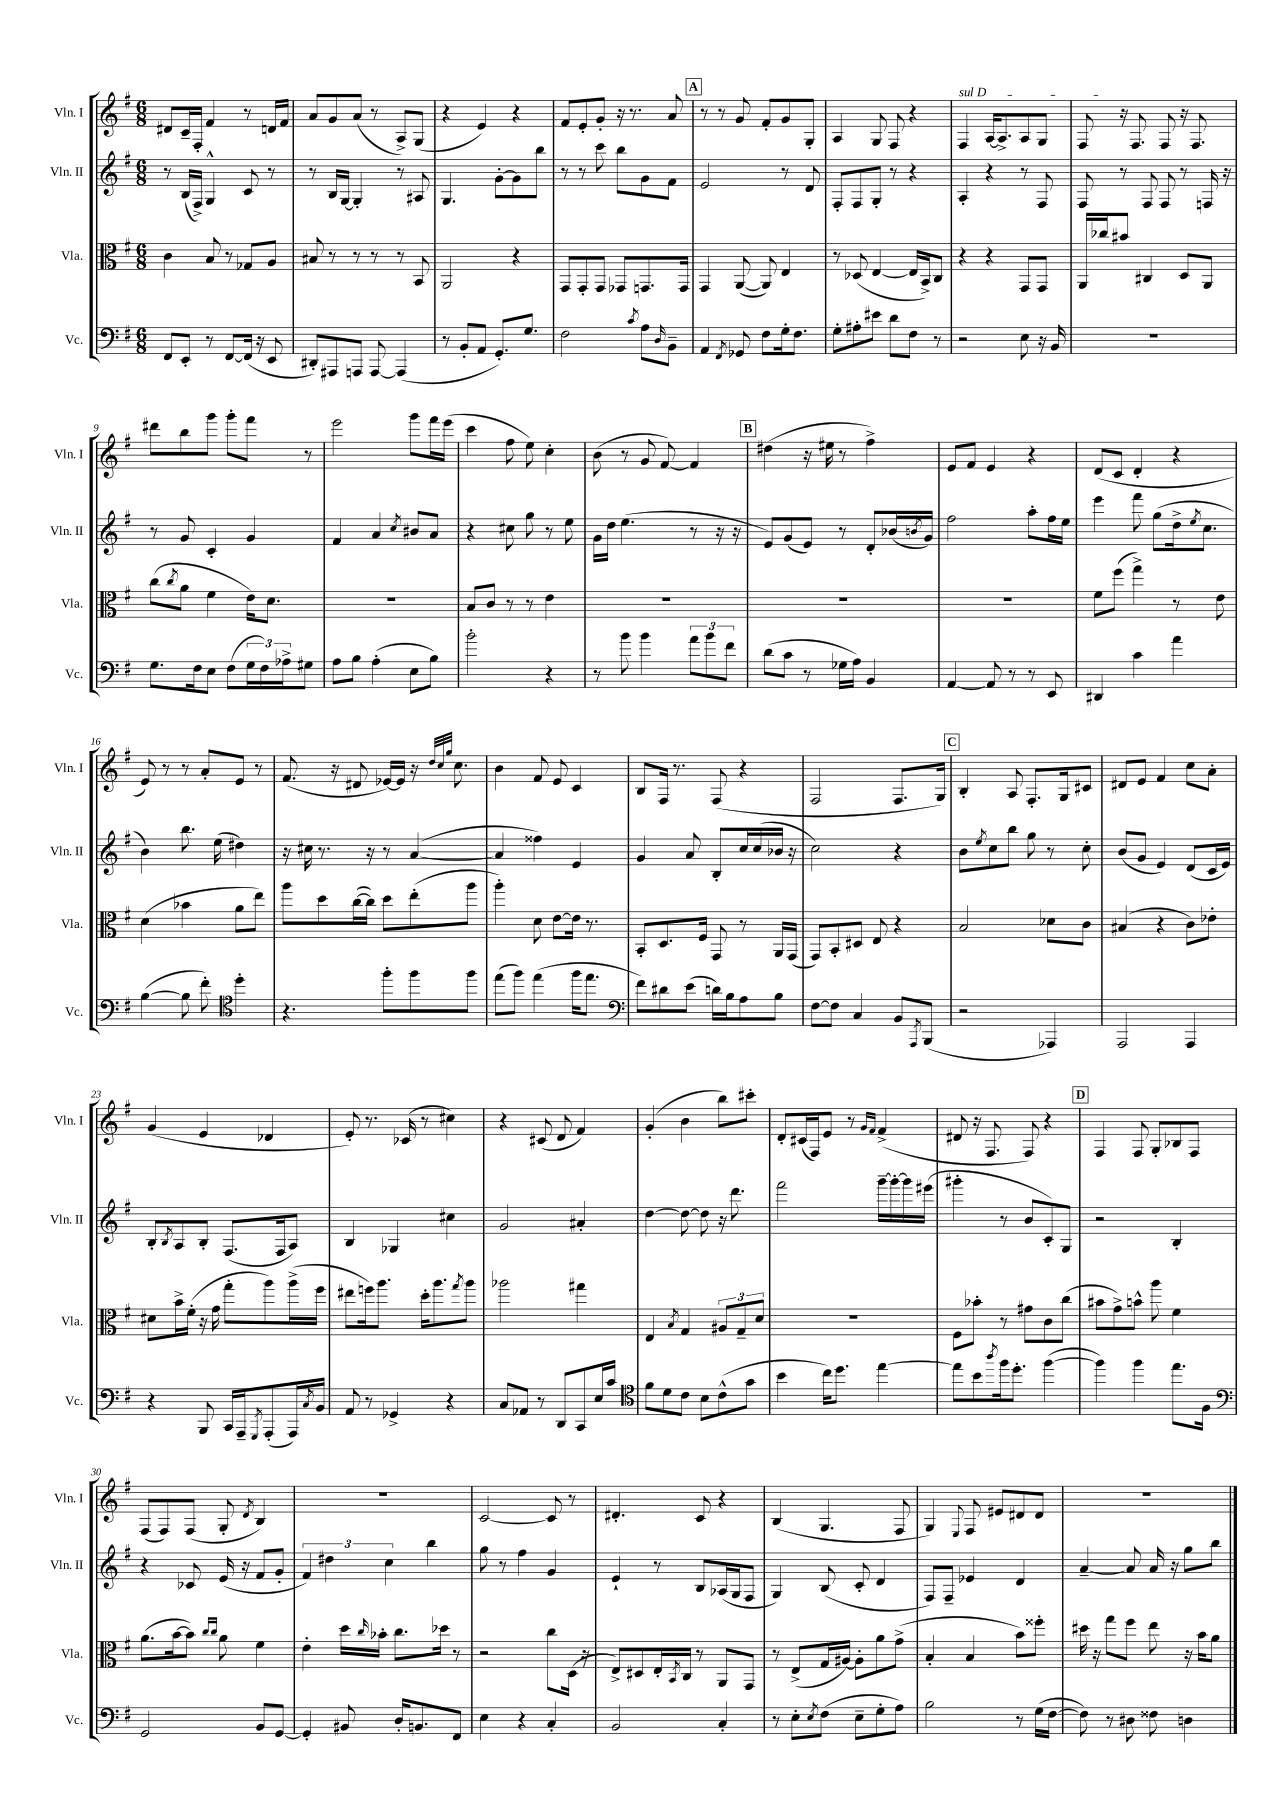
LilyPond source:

<<
\new StaffGroup <<
\new Staff = "s0" \with { instrumentName = "Vln. I" shortInstrumentName = "Vln. I" } {
    \clef treble \key g \major \numericTimeSignature \time 6/8
    dis'8 c'16-- fis16-. fis'4 r8 d'16 fis'16 |
    a'8 g'8 a'8( r8 a8->) g8( |
    r4 e'4) r4 |
    fis'8 e'8-. g'8-. r16 r8. a'8 |
    \mark \markup { \box "A" } r8 r8 g'8 fis'8-. g'8 g8-. |
    a4 g8 fis8 r4 |
    \once \override TextSpanner.bound-details.left.text = \markup { \italic "sul D" } fis4\startTextSpan a16~ a8.-> a8 g8 |
    fis8\stopTextSpan r16 fis8. fis8 r16 fis8. |
    dis'''8 b''8 g'''8 g'''8-. fis'''8 r8 |
    e'''2 g'''8 fis'''16 e'''16( |
    c'''4 fis''8 e''8) c''4-. |
    b'8( r8 g'8 fis'8~) fis'4 |
    \mark \markup { \box "B" } dis''4( r16 eis''16 r8 fis''4->) |
    e'8 fis'8 e'4 r4 |
    d'8( c'8 d'4-. r4 |
    e'8) r8 r8 a'8-. e'8 r8 |
    fis'8.( r16 dis'8 ees'16~) ees'16 r16 \grace { d''32 c''32 g''32 } c''8. |
    b'4 fis'8 e'8 c'4 |
    b8 fis16 r8. fis8( r4 |
    fis2 fis8. g16) |
    \mark \markup { \box "C" } b4-. a8 fis8.-. g16 cis'8 |
    dis'8 e'8 fis'4 c''8 a'8-. |
    g'4( e'4 des'4 |
    e'8-.) r8. ces'16( r8 cis''4) |
    r4 cis'8( d'8 fis'4) |
    g'4-.( b'4 b''8) cis'''8-. |
    d'8-. cis'16( fis16) e'8 r8 \grace { g'16 fis'16 } fis'4->( |
    dis'8 r16 fis8. fis8) r4 |
    \mark \markup { \box "D" } fis4 fis8 g8-. bes8 fis8 |
    fis8( fis8) fis8( g8-. \acciaccatura { d'8 } b4) |
    R2. |
    c'2~ c'8 r8 |
    dis'4.-. c'8 r4 |
    b4( g4. fis8 |
    g4) \appoggiatura { e8 } fis8 eis'8 dis'8 dis'8 |
    R2. \bar "|." |
}
\new Staff = "s1" \with { instrumentName = "Vln. II" shortInstrumentName = "Vln. II" } {
    \clef treble \key g \major \numericTimeSignature \time 6/8
    r8 b16( fis16->) g4-^ c'8 r8 |
    r8 b16 g16~ g4-. r8 ais8 |
    g4. g'8~-. g'8 b''8 |
    r8 r8 c'''8 b''8 g'8 fis'8 |
    \mark \markup { \box "A" } e'2 r8 d'8 |
    fis8-. fis8 g8-. r8 r4 |
    a4-. r4 r8 fis8 |
    fis8 r8 fis8 fis8 r8 f16 r16 |
    r8 g'8 c'4-. g'4 |
    fis'4 a'4 \acciaccatura { c''8 } bis'8 a'8 |
    r4 cis''8 g''8 r8 e''8 |
    g'16 d''16 e''4.( r8 r16 r16 |
    \mark \markup { \box "B" } e'8) g'8( e'8) r8 d'8-. bes'16( \acciaccatura { b'8 } g'16) |
    fis''2 a''8-. fis''16 e''16 |
    e'''4 fis'''8 g''8( d''16-> \acciaccatura { e''8 } c''8. |
    b'4) b''8. e''16( dis''4) |
    r16 cis''16 r8. r16 r8 a'4~( |
    a'4 fisis''4) e'4 |
    g'4 a'8 b8-. c''16 c''16( bes'16 r16 |
    c''2) r4 |
    \mark \markup { \box "C" } b'8 \acciaccatura { e''8 } c''8 b''8 g''8 r8 c''8-. |
    b'8( g'8 e'4) d'8( c'16 e'16) |
    b8-. \acciaccatura { b8 } a8 b8-. fis8.( fis16 a8) |
    b4 ges4 cis''4 |
    g'2 ais'4-. |
    d''4~ d''8~ d''8 r16 d'''8. |
    fis'''2 g'''16~-- g'''16~-. g'''16 eis'''16( |
    gis'''4-. r8 b'8 c'8-.) g8 |
    \mark \markup { \box "D" } r2 b4-. |
    r4 ces'8 e'16( r16 fis'8 g'8-. |
    \tuplet 3/2 { fis'4) dis''4 c''4 } b''4 |
    g''8 r8 fis''4 g'4 |
    e'4-! r8 b8 aes16( g16 fis8 |
    g4) b8( c'8-. d'4 |
    fis8) fis8-- ees'4 d'4 |
    a'4~-- a'8 a'16 r16 g''8 b''8 \bar "|." |
}
\new Staff = "s2" \with { instrumentName = "Vla." shortInstrumentName = "Vla." } {
    \clef alto \key g \major \numericTimeSignature \time 6/8
    c'4 b8 r8 ges8 a8 |
    bis8 r8 r8 r8 r8 b,8 |
    a,2 r4 |
    g,8 g,8-. g,8 ges,8 g,8. g,16 |
    \mark \markup { \box "A" } g,4 a,8~( a,8) e4 |
    r8 des8( e4~ e16 b,16->) c8 |
    r4 r4 g,8 g,8 |
    a,16 ces''16 bis'8 cis4 d8 a,8 |
    c''8( \acciaccatura { c''8 } a'8 fis'4 e'16) d'8. |
    R2. |
    b8 c'8 r8 r8 e'4 |
    R2. |
    \mark \markup { \box "B" } R2. |
    R2. |
    fis'8 fis''8( g''4->) r8 e'8 |
    d'4( bes'4 a'8 e''8) |
    a''8 d''8 c''16~( c''16) d''8 e''8-.( a''8 |
    a''4-.) d'8 e'8~ e'16 r8. |
    b,8-. d8. fis16 g,8 r8 a,16 g,16( |
    g,8) b,8-. dis8 e8 r4 |
    \mark \markup { \box "C" } b2 des'8 c'8 |
    bis4( r4 c'8) ees'8-. |
    dis'8 b'16-> fis'16-.( r16 g'16 g''8-. a''8) a''16->( fis''16 |
    eis''8 f''16) a''8. d''16-. a''8. \acciaccatura { g''8 } a''8 |
    aes''2 gis''4 |
    e4 \acciaccatura { b8 } g4 \tuplet 3/2 { ais8 g8-- d'8 } |
    R2. |
    fis8 bes'8-. r8 gis'8 c'8 c''8( |
    \mark \markup { \box "D" } bis'8 g'8->) b'8-^ a''8 fis'4 |
    a'8.( b'16~ b'8) \grace { c''16 c''16 } a'8 fis'4 |
    e'4-. d''16 \grace { c''16 } bes'16-. c''8. des''16 r8 |
    r2 c''8 d16( r16 |
    e8->) dis8 e16-. \acciaccatura { b,8 } c16 r8 a,8 g,8 |
    r8 e8->( g16 ais16~) ais8-. a'8 g'8->( |
    b4-. b4 b'8) fisis''8-. |
    dis''16 r16 g''8 fis''8 e''8 r16 b'16 a'8 \bar "|." |
}
\new Staff = "s3" \with { instrumentName = "Vc." shortInstrumentName = "Vc." } {
    \clef bass \key g \major \numericTimeSignature \time 6/8
    fis,8 e,8-. r8 fis,8~ fis,16( r16 e,8 |
    dis,8-.) ais,,8 a,,8 a,,8~ a,,4( |
    r8 b,8-. a,8 g,8.-.) g8. |
    fis2 \acciaccatura { c'8 } a8 \grace { d16 } b,8-- |
    \mark \markup { \box "A" } a,4 \acciaccatura { fis,8 } ges,8 fis8 g16-. fis8. |
    g8-. ais8-. eis'8 d'8 fis8 r8 |
    r2 e8 r16 b,16 |
    R2. |
    g8. fis16 e8 fis8( \tuplet 3/2 { g16 fis16) aes16-> } gis8 |
    a8 b8 a4-.( e8 b8) |
    b'2-. r4 |
    r8 b'8 b'4 \tuplet 3/2 { a'8 b'8 fis'8 } |
    \mark \markup { \box "B" } d'8( c'8 r8 ges16 a16) b,4 |
    a,4~ a,8 r8 r8 e,8 |
    dis,4 c'4 a'4 |
    b4~( b8 fis'8-.) \clef tenor d''4-. |
    r4. fis''8-. fis''8 fis''8 |
    e''8( fis''8) e''4( fis''16 e''8. |
    \clef bass fis'8) dis'8 e'8( d'16) b16 a8 b8 |
    fis8~ fis8 c4 b,8 \acciaccatura { a,,8 } b,,8( |
    \mark \markup { \box "C" } r2 aes,,4) |
    a,,2 a,,4 |
    r4 b,,8 c,16 a,,16-- \acciaccatura { g,,8 } a,,8-.( a,,16) \acciaccatura { c8 } b,16 |
    a,8 r8 ges,4-> r4 |
    c8 aes,8 r8 d,8 c,8 e16 c'16 |
    \clef tenor fis'8 d'8 c'8 b8 c'8-^( g'8 |
    b'4 c''16) d''8. e''4~ |
    e''8 b'8 \acciaccatura { a''8 } fis''16 d''8.-. fis''4~( |
    \mark \markup { \box "D" } fis''4) fis''4 e''8. fis16 |
    \clef bass g,2 b,8 g,8~ |
    g,4-. bis,8 d16-. b,8. fis,8 |
    e4 r4 c4-. |
    b,2 c4-. |
    r8 e8-. \acciaccatura { e8 } fis8( e8-- g8-. a8) |
    b2 r8 g16( fis16~ |
    fis8) r8 dis8 fisis8 d4 \bar "|." |
}
>>
>>
